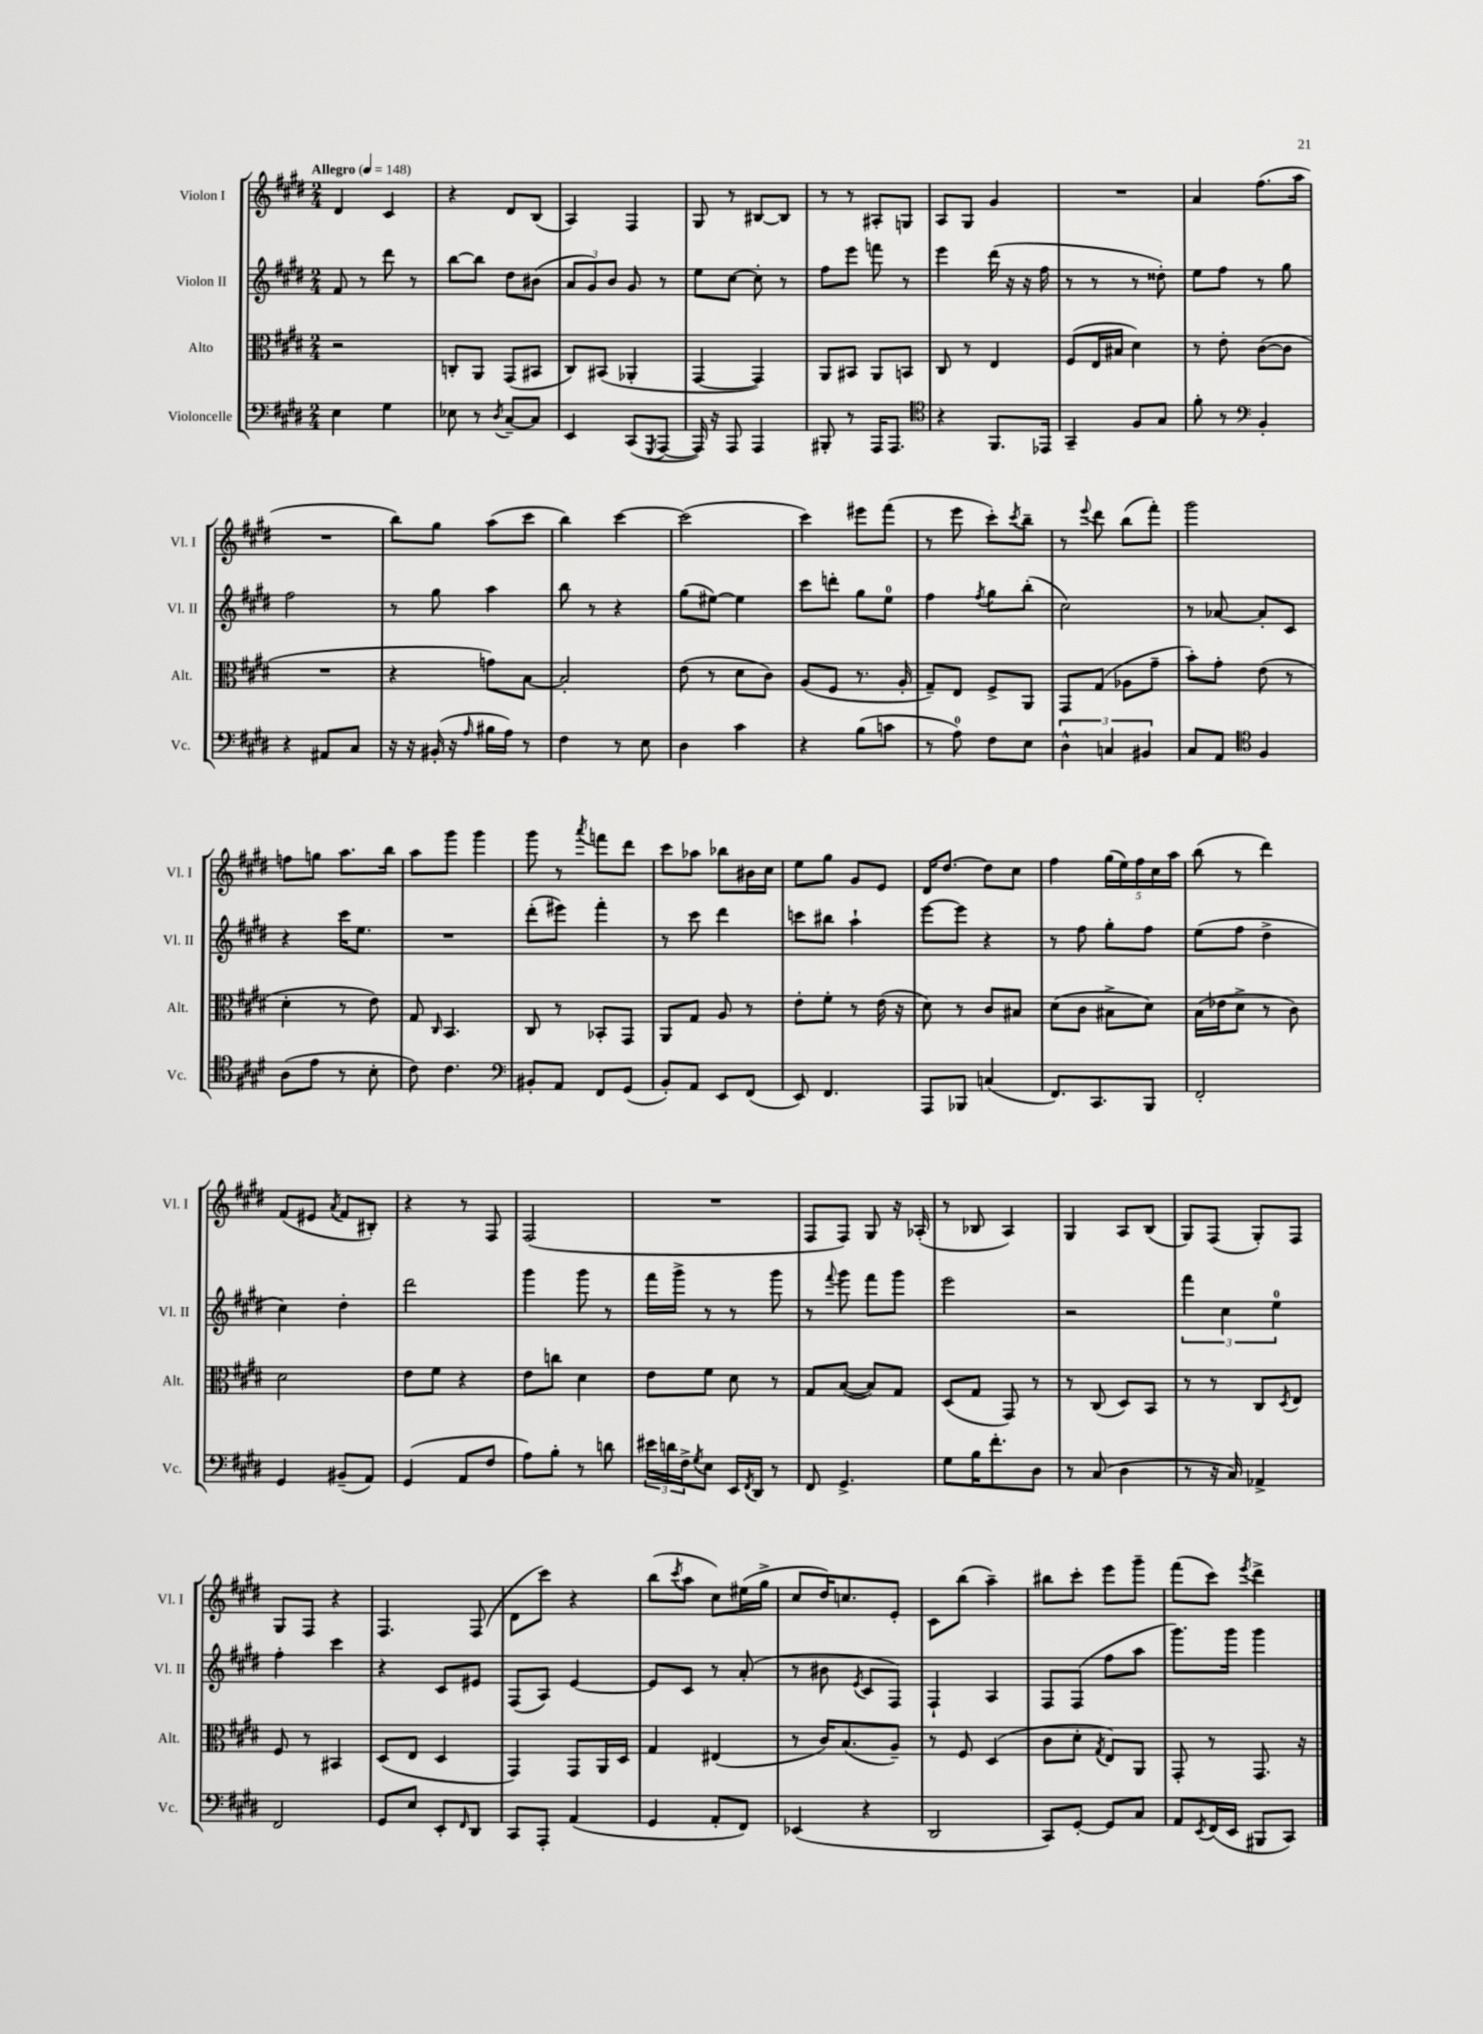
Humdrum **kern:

**kern	**kern	**kern	**kern
*staff4	*staff3	*staff2	*staff1
*clefF4	*clefC3	*clefG2	*clefG2
*k[f#c#g#d#]	*k[f#c#g#d#]	*k[f#c#g#d#]	*k[f#c#g#d#]
*M2/4	*M2/4	*M2/4	*M2/4
*MM148	*MM148	*MM148	*MM148
4E\	2r	8f#/	4d#/
.	.	8r	.
4G#\	.	8ddd#\	4c#/
.	.	8r	.
=	=	=	=
8E-\	8C'/L	[8bb\L	4r
8r	8AA/J	8bb\]J	.
8qD#/	.	.	.
[8C#~/L	(8GG#/L	8dd#\L	8d#/L
8C#/]J	8BB#/J	(8b#\J	(8B/J
=	=	=	=
4EE/	8C#/L)	12a/L	4A/)
.	.	12g#/)	.
.	(8BB#/J	.	.
.	.	12b/J	.
(8CC#/L	4AA-'/	8g#/	4F#/
8qGGG#/	.	.	.
[8AAA/J	.	8r	.
=	=	=	=
16AAA/])	[4GG#/	8ee\L	8G#/
16r	.	.	.
8AAA/	.	[8cc#\J	8r
4AAA/	4GG#/])	8cc#'\]	[8B#/L
.	.	8r	8B#/]J
=	=	=	=
8BBB#'/	8AA/L	8ff#\L	8r
8r	8BB#/J	8eee\J	8r
16AAA/LK	8AA/L	8fff\	8A#'/L
8.AAA/J	.	.	.
.	8BB/J	8r	8G/J
=	=	=	=
*clefC4	*	*	*
4r	8C#/	4eee\	8A/L
.	8r	.	8G#/J
8.FF#/L	4E/	(16ddd#\	4g#/
.	.	16r	.
.	.	16r	.
16EE-/Jk	.	16ff#\	.
=	=	=	=
4GG#~/	(8F#/L	8r	2r
.	16E/L	8r	.
.	16B#/JJ	.	.
8F#/L	4d#\)	8r	.
8G#/J	.	8dd##'\)	.
=	=	=	=
8f#'\	8r	8ee\L	4a/
8r	8e'\	8ff#\J	.
*clefF4	*	*	*
4BB'/	([8c#\L	8r	(8.ff#\L
.	8c#\]J	8gg#\	.
.	.	.	16aa\Jk
=	=	=	=
4r	2r	2ff#\	2r
8AA#/L	.	.	.
8C#/J	.	.	.
=	=	=	=
16r	4r	8r	8bb\L)
16r	.	.	.
(16BB#'/	.	8gg#\	8gg#\J
16r	.	.	.
16qqA/	.	.	.
16B#\LL	8g\L)	4aa\	(8aa\L
16A\JJ)	.	.	.
8r	[8B\J	.	8ccc#\J
=	=	=	=
4F#\	2B'/]	8bb\	4bb\)
.	.	8r	.
8r	.	4r	[4ccc#\
8E\	.	.	.
=	=	=	=
4D#\	(8e\	(8gg#\L	(2ccc#\]
.	8r	[8ee#\J)	.
4c#\	8d#\L	4ee#\]	.
.	8c#\J)	.	.
=	=	=	=
4r	(8A/L	8ccc#\L	4ccc#\)
.	8F#/J	8ddd'\J	.
(8B\L	8.r	8gg#\L	8eee#\L
8c\J	.	8ee\J	(8fff#\J
.	16A'/	.	.
=	=	=	=
8r	8G#~/L)	4ff#\	8r
8A\)	8E/J	.	8eee\
.	.	8qff#/	.
8F#\L	8F#^/L	8gg#\L	8ccc#'\L)
.	.	.	8qccc#/
8E\J	8AA/J	(8bb'\J	8bb~\J
=	=	=	=
6D#^^\	8GG#/L	2cc#\)	8r
.	.	.	8qqeee/
.	(8G#/J	.	8ddd#\
6C/	.	.	.
.	8A-\L	.	(8bb\L
6BB#/	.	.	.
.	8g#~\J	.	8fff#'\J)
=	=	=	=
8C#/L	8b'\L)	8r	2ggg#\
8AA/J	8g#'\J	[8a-/	.
*clefC4	*	*	*
4F#/	(8e\	8a-'/]L	.
.	8r	8c#/J	.
=	=	=	=
(8A\L	4d#'\	4r	8ff\L
8e\J	.	.	8gg\J
8r	8r	16ccc#\LK	8.aa\L
.	.	8.ee\J	.
8B'\	8e\)	.	.
.	.	.	16bb\Jk
=	=	=	=
8c#\)	8G#/	2r	8aa\L
.	16qqC#/	.	.
4.c#\	4.BB/	.	8ggg#\J
.	.	.	4ggg#\
=	=	=	=
*clefF4	*	*	*
8BB#'/L	8C#/	(8ddd#'\L	8ggg#\
8AA/J	8r	8eee#\J)	8r
.	.	.	8qaaa/
8FF#/L	8BB-'/L	4fff#'\	8fff\L
(8GG#/J	8GG#/J	.	8ddd#\J
=	=	=	=
8BB'/L)	8AA/L	8r	8ccc#\L
8AA/J	8G#/J	8ccc#\	8aa-\J
8EE/L	8A/	4ddd#\	8bb-\L
(8FF#/J	8r	.	16b#\L
.	.	.	16cc#\JJ
=	=	=	=
8EE/)	8e'\L	8ccc\L	8ee\L
4.FF#/	8f#'\J	8bb#\J	8gg#\J
.	8r	4aa`\	8g#/L
.	(16e\	.	8e/J
.	16r	.	.
=	=	=	=
8AAA/L	8d#\)	[8eee\L	16d#/LK
.	.	.	[8.dd#/J
8BBB-/J	8r	8eee\]J	.
(4C/	8c#/L	4r	8dd#\]L
.	8B#/J	.	8cc#\J
=	=	=	=
8.FF#/L)	(8d#\L	8r	4ff#\
.	8c#\J	8ff#\	.
8.CC#/	.	.	.
.	8B#^\L	8gg#'\L	(20gg#\LL
.	.	.	20ee\)
.	.	.	20ff#\
8BBB/J	8d#\J)	8ff#\J	.
.	.	.	20cc#\
.	.	.	20aa\JJ
=	=	=	=
2FF#'/	(16B\LL	(8ee\L	(8bb\
.	16e-\J	.	.
.	8d#^\J	8ff#\J	8r
.	8r	4dd#^\	4ddd#\)
.	8c#\)	.	.
=	=	=	=
4GG#/	2d#\	4cc#\)	(8f#/L
.	.	.	8e#/J
.	.	.	8qa/
(8BB#~/L	.	4dd#'\	8f#/L
8AA/J)	.	.	8B#'/J)
=	=	=	=
(4GG#/	8e\L	2ddd#\	4r
.	8f#\J	.	.
8AA/L	4r	.	8r
8F#/J	.	.	8F#/
=	=	=	=
8A\L)	8e\L	4ggg#\	(2F#/
8B'\J	8cc\J	.	.
8r	4d#\	8ggg#\	.
8d\	.	8r	.
=	=	=	=
24e#\LL	8e\L	16fff#\LL	2r
24d\	.	.	.
.	.	16ggg#^\JJ	.
24F#^\J	.	.	.
8qG#/	.	.	.
8E\J	8f#\J	8r	.
16EE/LL	8d#\	8r	.
8qFF#/	.	.	.
16DD#/JJ	.	.	.
8r	8r	8ggg#\	.
=	=	=	=
8FF#/	8G#/L	8r	8F#/L
.	.	8qqfff#/	.
4.GG#^/	([8B/J	8ggg#\	8F#/J)
.	8B/]L)	8fff#\L	8G#/
.	8G#/J	8ggg#\J	16r
.	.	.	(16A-'/
=	=	=	=
8G#\L	(8D#/L	2eee\	8r
16B\K	8G#/J	.	8B-/
8.f#'\	.	.	.
.	8GG#/)	.	4A/)
8D#\J	8r	.	.
=	=	=	=
8r	8r	2r	4G#/
(8C#/	(8C#/	.	.
4D#\	8D#/L)	.	8A/L
.	8BB/J	.	(8B/J
=	=	=	=
8r	8r	6fff#\	8G#/L)
16r	8r	.	(8F#/J
.	.	6cc#\	.
16C#/)	.	.	.
4AA-^/	8C#/L	.	8G#'/L)
.	.	6ee\	.
.	8qD#/	.	.
.	8E/J	.	8F#/J
=	=	=	=
2FF#/	8F#/	4ff#'\	8G#/L
.	8r	.	8F#/J
.	4BB#/	4ccc#\	4r
=	=	=	=
8GG#/L	(8D#/L	4r	4.F#/
8E/J	8E/J	.	.
8EE'/L	4D#/	8c#/L	.
16qqFF#/	.	.	.
8DD#/J	.	8e#/J	(8F#/
=	=	=	=
8CC#/L	4GG#/)	(8F#/L	8d#\L
8AAA'/J	.	8A/J)	8ccc#\J)
(4AA/	8GG#/L	[4e/	4r
.	16AA/L	.	.
.	16D#/JJ	.	.
=	=	=	=
4GG#/	4G#/	8e/]L	(8bb\L
.	.	.	8qccc#/
.	.	8c#/J	8aa\J
8AA'/L	(4E#/	8r	8cc#\L)
8FF#/J)	.	(8a'/	(16ee#\L
.	.	.	16gg#^\JJ
=	=	=	=
(4EE-/	8r	8r	8cc#/L
.	16c#/LK)	8b#\	16dd#/K)
.	(8.B/	.	8.cc/
.	.	8qe/	.
4r	.	8c#/L	.
.	8A~/J)	8F#/J)	8e'/J
=	=	=	=
2DD#/	8r	4F#`/	8c#\L
.	8F#/	.	(8bb\J
.	(4D#/	4A/	4aa~\)
=	=	=	=
8CC#/L)	8c#\L	8F#/L	8bb#\L
[8GG#'/J	8d#'\J	(8F#/J	8ccc#'\J
.	8qG#/	.	.
8GG#/]L	8E/L)	8ff#\L	8eee\L
8C#/J	8AA/J	8aa\J	8ggg#~\J
=	=	=	=
8AA/L	8GG#'/	8.ggg#\L)	(8fff#\L
8qEE/	.	.	.
(16FF#/L	8r	.	8ccc#\J)
16EE/JJ	.	16ggg#\Jk	.
.	.	.	8qeee/
8BBB#/L	8.GG#/	4ggg#\	4ddd#^\
8CC#/J)	.	.	.
.	16r	.	.
==	==	==	==
*-	*-	*-	*-
